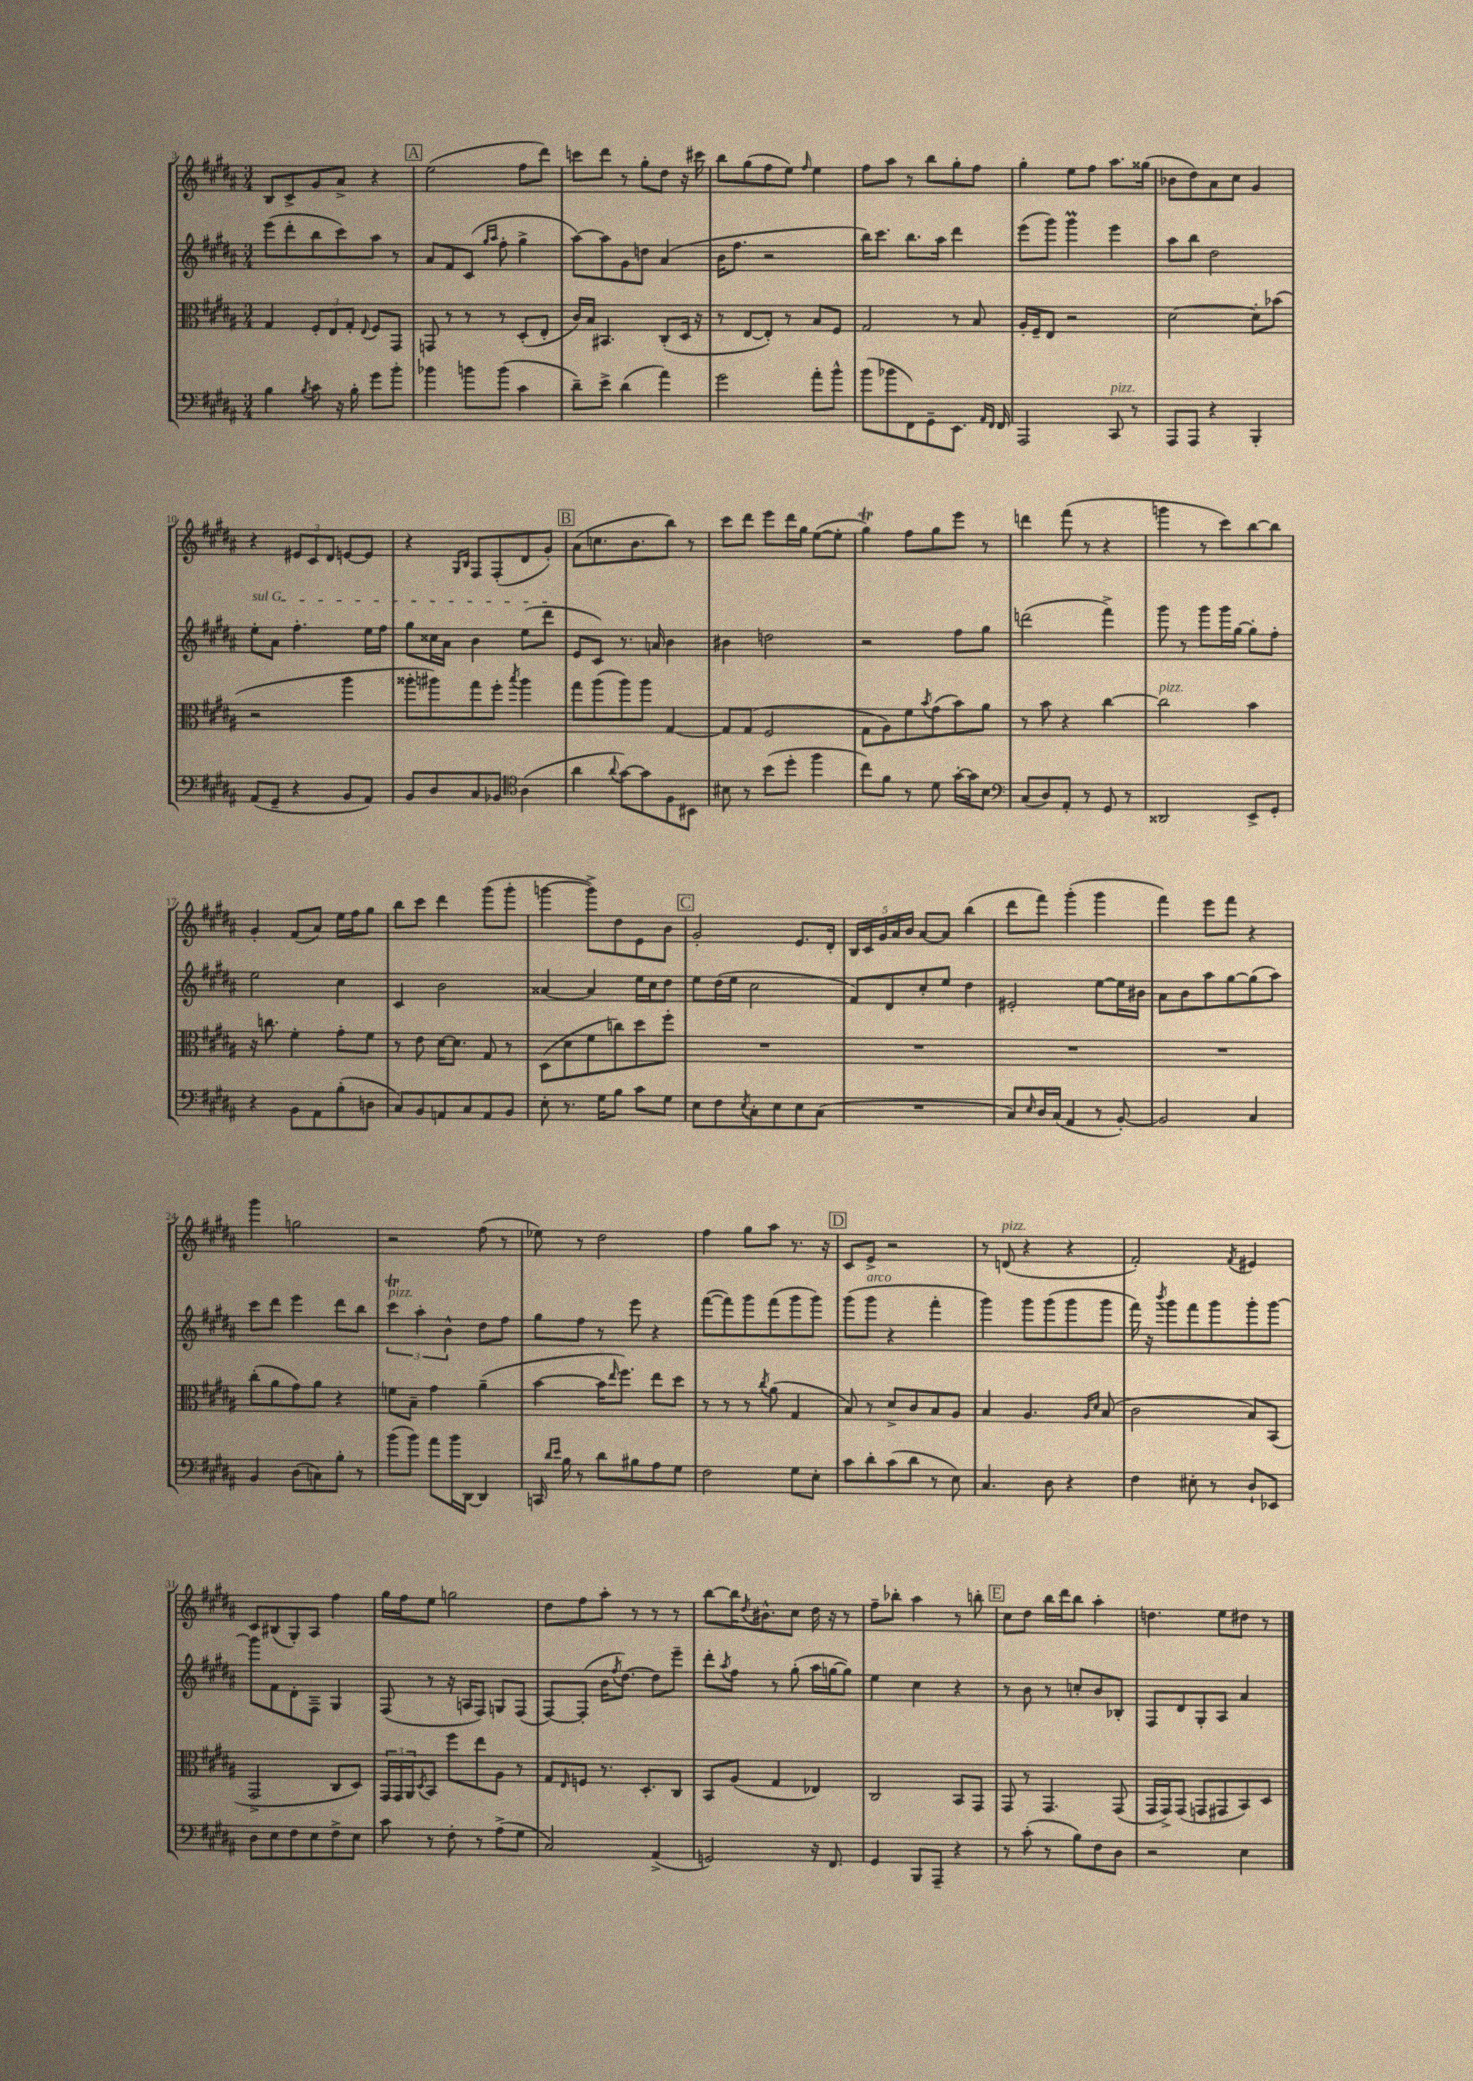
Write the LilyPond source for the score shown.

<<
\new StaffGroup <<
\new Staff = "s0" {
    \clef treble \key b \major \numericTimeSignature \time 3/4
    b8 cis'8-> gis'8 ais'8-> r4 |
    \mark \markup { \box "A" } e''2( fis''8 dis'''8) |
    c'''8 dis'''8 r8 gis''8-. dis''8 r16 cis'''16 |
    b''8 gis''8( fis''8 e''8) \grace { fis''16 } e''4 |
    fis''8 ais''8 r8 b''8 gis''8-. fis''8 |
    gis''4-. e''8 fis''8 ais''8. gisis''16( |
    bes'8 dis''8) ais'8 cis''8 gis'4 |
    r4 \tuplet 3/2 { eis'8 cis'8 dis'8 } e'8~ e'8 |
    r4 \grace { gis16 b16 } fis8 fis8-.( dis'8 gis'8-.) |
    \mark \markup { \box "B" } ais'8( c''8. b'8. b''8) r8 |
    cis'''8 dis'''8 e'''8 dis'''16 gis''16 e''8~( e''8-. |
    gis''4\trill) fis''8 gis''8 e'''8 r8 |
    d'''4 fis'''8( r8 r4 |
    g'''4 r8 cis'''8) b''8~ b''8 |
    gis'4-. fis'8( ais'8) e''16 fis''16 gis''8 |
    b''8 cis'''8 dis'''4 gis'''8( gis'''8-. |
    g'''4~ g'''8->) dis''8 e'8 b'8 |
    \mark \markup { \box "C" } gis'2-. e'8. dis'16-. |
    \tuplet 5/4 { b16 cis'16 gis'16 ais'16 b'16 } ais'8~ ais'8 b''4( |
    dis'''8 fis'''8) gis'''4-.( gis'''4 |
    fis'''4) e'''8 fis'''8 r4 |
    gis'''4 g''2 |
    r2 fis''8( r8 |
    ees''8) r8 dis''2 |
    fis''4 gis''8 ais''8 r8. r16 |
    \mark \markup { \box "D" } cis'8 e'8-> r2 |
    r8 d'8^\markup { \italic "pizz." }( r4 r4 |
    fis'2-.) \acciaccatura { fis'8 } eis'4 |
    cis'8 bis8( gis8-.) ais8 fis''4 |
    gis''16 fis''16 e''8 g''2 |
    dis''8 fis''8 ais''8-. r8 r8 r8 |
    b''8~ b''16 \acciaccatura { dis''8 } bis'8.-^ cis''8 dis''16 r16 r8 |
    fis''8-- bes''8-. ais''4 r8 b''8-. |
    \mark \markup { \box "E" } cis''8 dis''8 b''16 dis'''16 b''8 ais''4-. |
    d''4. e''8 dis''8 r8 \bar "|." |
}
\new Staff = "s1" {
    \clef treble \key b \major \numericTimeSignature \time 3/4
    e'''8( dis'''8-. b''8 cis'''8) ais''8 r8 |
    \mark \markup { \box "A" } ais'8 fis'8 cis'8( \grace { gis''16 ais''16 } fis''8-. gis''4-> |
    ais''8~) ais''8 gis'8 d''8 ais'4( |
    b'16 fis''8. r2 |
    b''16) cis'''8. b''8. ais''16 dis'''4 |
    e'''8( gis'''8) gis'''4\prall e'''4 |
    ais''8 b''8 dis''2 |
    \once \override TextSpanner.bound-details.left.text = \markup { \italic "sul G" } e''8-.\startTextSpan ais'8 fis''4.-. e''16 fis''16 |
    gis''8 cisis''16 ais'16 b'4 e''8( dis'''8\stopTextSpan |
    \mark \markup { \box "B" } e'8 cis'8) r8. a'16 b'4 |
    bis'4 d''2 |
    r2 fis''8 gis''8 |
    d'''2( fis'''4->) |
    gis'''8 r8 gis'''8 gis'''16 gis''16~ gis''8-. fis''8-. |
    e''2 cis''4 |
    cis'4 b'2 |
    aisis'4~ aisis'4 e''16 cis''16 dis''8 |
    \mark \markup { \box "C" } e''8 dis''16( e''16 cis''2 |
    fis'8) dis'8 cis''8-. e''8 dis''4 |
    eis'2-. e''8~ e''16 bis'16 |
    ais'8 b'8 ais''8 gis''8~ gis''8( ais''8) |
    cis'''8 dis'''8 e'''4 dis'''8 b''8 |
    \tuplet 3/2 { cis'''4\trill^\markup { \italic "pizz." } ais''4-. b'4-^ } dis''8 fis''8 |
    gis''8 fis''8 r8 e'''8 r4 |
    fis'''8~( fis'''8) gis'''8 fis'''8( gis'''8 gis'''8) |
    \mark \markup { \box "D" } gis'''8( gis'''8^\markup { \italic "arco" } r4 fis'''4-. |
    gis'''4) gis'''8 gis'''8( gis'''8 gis'''8 |
    fis'''16) r16 \acciaccatura { b'''8 } gis'''8 fis'''8 gis'''8 gis'''8-. gis'''8~ |
    gis'''8 fis'8 dis'8-. fis8-- gis4 |
    fis8( r8 r16 a16 fis8) g8 fis8( |
    fis8~) fis8-.( b'16 \acciaccatura { fis''8 } dis''8.~) dis''8 e'''8-- |
    dis'''8-. \acciaccatura { ais''8 } fis''8 r8 gis''8-.( ais''16 g''16~ g''8) |
    e''4 cis''4 r4 |
    \mark \markup { \box "E" } r8 b'8 r8 c''8-. b'8 bes8-. |
    fis8 dis'8 gis8-. ais8 ais'4 \bar "|." |
}
\new Staff = "s2" {
    \clef alto \key b \major \numericTimeSignature \time 3/4
    gis4 \tuplet 3/2 { fis8-. e8 gis8-. } \appoggiatura { e8 } fis8 gis,8 |
    \mark \markup { \box "A" } g,8 r8 r8 r8 dis8-.( e8-. |
    cis'16) b16 bis,4. cis8-.( dis16 r16 |
    r8 e8~ e8-.) r8 b8 fis8 |
    gis2 r8 b8 |
    ais16-. fis16-- e8 r2 |
    dis'2~ dis'8-. bes'8( |
    r2 ais''4 |
    aisis''8-. ais''8) gis''8 fis''8-. \acciaccatura { b''8 } ais''4 |
    \mark \markup { \box "B" } gis''8 ais''8( ais''8) ais''8 gis4~ |
    gis8 gis8( fis2 |
    gis8 ais8) fis'8 \acciaccatura { b'8 } gis'8( b'8) ais'8 |
    r8 b'8 r4 cis''4~ |
    cis''2^\markup { \italic "pizz." } b'4 |
    r16 c''8. fis'4-. gis'8-. fis'8 |
    r8 e'8 dis'16~ dis'8. gis8 r8 |
    dis8( dis'8 fis'8 c''8) dis''8 fis''8-. |
    \mark \markup { \box "C" } R2. |
    R2. |
    R2. |
    R2. |
    cis''8-.( ais'8 gis'8) ais'8 r4 |
    f'8 b8-- gis'4 ais'4--( |
    b'4~ b'16 \grace { e''16 } fis''8.) e''8 dis''8 |
    r8 r8 r8 \acciaccatura { cis''8 } ais'8( gis4 |
    \mark \markup { \box "D" } b8) r8 dis'8-> cis'8 b8 ais8 |
    b4 ais4. \grace { ais16 dis'16 } b8( |
    cis'2 b8) b,8( |
    gis,2-> cis8 dis8) |
    \tuplet 3/2 { gis,16 gis,16 ais,16 } \acciaccatura { dis8 } b,8 fis''8 e''8 ais8 r8 |
    gis8 \grace { e16 } f8 r8. dis8.-. cis8 |
    b,8 ais8( gis4 ees4) |
    cis2 b,8 gis,8 |
    \mark \markup { \box "E" } gis,8 r8 gis,4. gis,8( |
    gis,16 gis,16->) gis,8( g,8 gis,8 b,8) dis8 \bar "|." |
}
\new Staff = "s3" {
    \clef bass \key b \major \numericTimeSignature \time 3/4
    b4 \acciaccatura { b8 } cis'8 r16 b16-. gis'8 b'8-. |
    \mark \markup { \box "A" } bes'4 b'8 b'8( cis'4 |
    dis'8--) e'8-> dis'4( ais'4) |
    gis'2 ais'8-. b'8-^ |
    b'8( bes'8 fis,8) gis,8-- e,8. \grace { ais,16 fis,16 } fis,16 |
    ais,,2 cis,8^\markup { \italic "pizz." } r8 |
    ais,,8 ais,,8 r4 b,,4-. |
    ais,8( gis,8-- r4 b,8 ais,8) |
    b,8 dis8 cis8 bes,8 \clef tenor ais4( |
    \mark \markup { \box "B" } ais'4 \appoggiatura { ais'8 } gis'8~) gis'8 fis8 bis,8 |
    bis8 r8 b'8( dis''8-. fis''4 |
    cis''8) fis'8 r8 dis'8 gis'16~-. gis'16 b8 |
    \clef bass cis8( dis8) ais,8-. r8 gis,8 r8 |
    disis,2 e,8-> gis,8-. |
    r4 b,8 ais,8 b8-.( d8 |
    cis8) b,8 a,8 cis8 a,8 b,8 |
    e8-. r8. gis16 b8 cis'8 gis8 |
    \mark \markup { \box "C" } e8 fis8 \acciaccatura { e8 } cis8-. e8 e8 cis8( |
    R2. |
    cis8) \grace { e16 } dis16 cis16( ais,4 r8 b,8~-.) |
    b,2 cis4 |
    b,4 dis8( c8) b8-. r8 |
    b'8( b'8) ais'8 b'16 dis,16~ dis,4 |
    c,16 \grace { dis'16 e'16 } b16 r8 dis'8 bis8 ais8 gis8 |
    fis2 gis8 e8-. |
    \mark \markup { \box "D" } cis'8 dis'8-. cis'8( dis'8 r8 e8) |
    cis4. dis8 r4 |
    fis4 eis8-. r8 dis8-! ees,8 |
    dis8 e8 fis8 e8 fis8-> e8 |
    cis'8 r8 fis8-. r8 ais8->( gis8 |
    cis2) ais,4->( |
    g,2) r16 fis,8. |
    gis,4 b,,8 ais,,8-- r4 |
    \mark \markup { \box "E" } r8 cis'8-.( r8 b8) fis8 dis8 |
    r2 e4 \bar "|." |
}
>>
>>
\layout { \context { \Score currentBarNumber = #3 } }
